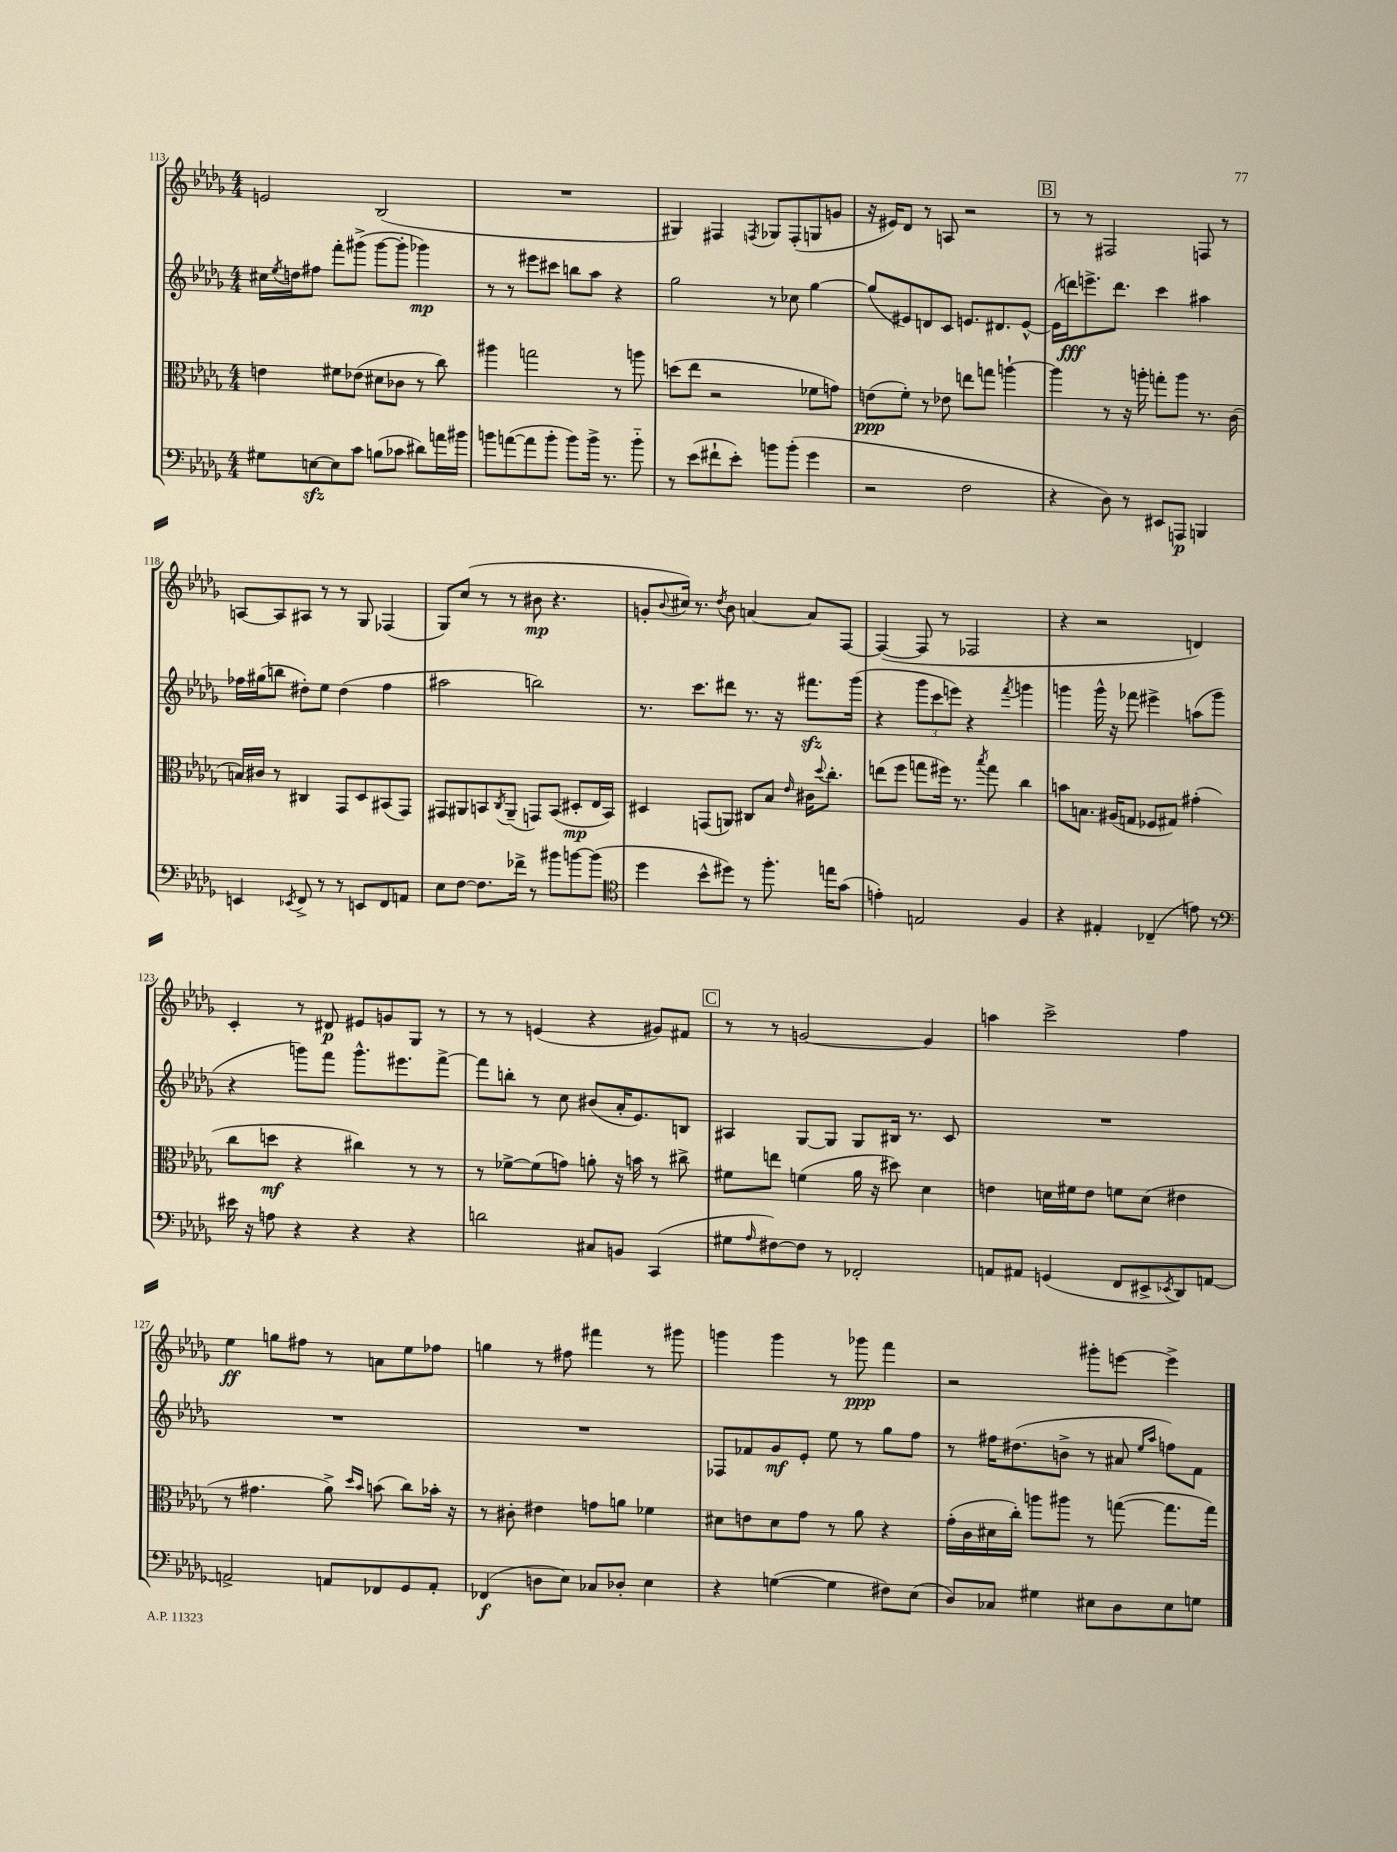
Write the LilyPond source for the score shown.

<<
\new StaffGroup <<
\new Staff = "s0" {
    \clef treble \key des \major \numericTimeSignature \time 4/4
    e'2 bes2( |
    R1 |
    gis4) fis4 \acciaccatura { f8 } ges8 f8-.( g8 g'8 |
    r16 eis'16) des'8 r8 a8 r2 |
    \mark \markup { \box "B" } r8 r8 fis2 f8 r8 |
    a8~ a8 ais8 r8 r8 ges8 fes4( |
    ges8) c''8( r8 r8 bis'8\mp r4. |
    g'8-. \appoggiatura { bes'8 } cis''16) r8. \acciaccatura { des''8 } bes'8 a'4~ a'8 f8~ |
    f4~( f8 r8 fes2 |
    r4 r2 d'4) |
    c'4-. r8 dis'8\p eis'8 g'8 ges8 r8 |
    r8 r8 e'4( r4 gis'8) fis'8 |
    \mark \markup { \box "C" } r8 r8 g'2~ g'4 |
    a''4 c'''2-> f''4 |
    ees''4\ff g''8 fis''8 r8 a'8 ees''8 fes''8 |
    g''4 r8 fis''8 fis'''4 r8 gis'''8 |
    g'''4 g'''4 r8 ges'''8\ppp f'''4 |
    r2 gis'''8-. e'''8~ e'''4-> \bar "|." |
}
\new Staff = "s1" {
    \clef treble \key des \major \numericTimeSignature \time 4/4
    cis''16 \acciaccatura { ees''8 } d''16 fis''8 f'''8-. gis'''8->( gis'''8~ gis'''8-. ges'''4\mp) |
    r8 r8 eis'''8 cis'''8 b''8 aes''8 r4 |
    ges''2 r8 ces''8 ges''4~ |
    ges''8( eis'8) d'8 c'8 e'8. dis'8. e'8~-^ |
    \mark \markup { \box "B" } e'16( d'''16\fff) e'''8.-> d'''8. c'''4 ais''4 |
    fes''16 gis''16( b''8 dis''8-.) ees''8 dis''4( fes''4 |
    ais''2 b''2) |
    r8. c'''8. dis'''8 r8. r16 fis'''8.\sfz ges'''16( |
    r4 \tuplet 3/2 { ges'''8 c'''8 e'''8) } r4 \acciaccatura { f'''8 } g'''4 |
    g'''4 g'''16-^ r16 fes'''8 eis'''4-> a''8( g'''8 |
    r4 g'''8) f'''8 g'''8.-^ eis'''8. f'''8~-> |
    f'''8 b''8-. r8 c''8 bis'8( aes'16-. ees'8.) b8 |
    \mark \markup { \box "C" } ais4 ges8~ ges8 ges8 bis16 r8. c'8 |
    R1 |
    R1 |
    R1 |
    fes8 fes'8 ges'8\mf ees'8-. ees''8 r8 ges''8 f''8 |
    r8 fis''16 dis''8.( b'8-> r8 ais'8 \grace { ees''16 aes''16 } f''8) f'8 \bar "|." |
}
\new Staff = "s2" {
    \clef alto \key des \major \numericTimeSignature \time 4/4
    e'4 fis'8 ees'8( dis'8 ces'8 r8 c''8) |
    ais''4 g''2 r8 a''8 |
    d''8( ees''8 r2 fes'8 g'8) |
    e'8\ppp( f'8-.) r8 ees'8 e''8 g''8 a''4~-! |
    \mark \markup { \box "B" } a''4 r8 r16 a''16-. g''8-. a''8 r8. c'16( |
    b16) cis'16 r8 cis4 ges,8 des8 bis,8( ges,8) |
    gis,8 ais,8 b,8 \acciaccatura { c8 } ais,8--( g,8) b,8( dis8-.\mp ees16 b,16) |
    dis4 g,8( a,8) cis8 bes8 \grace { ees'16 } cis'16 \appoggiatura { des''8 } c''8.-. |
    e''8( f''8 g''8 fis''16) r8. \acciaccatura { bes''8 } g''8 c''4 |
    b'8 b8. ais16( g8 fes8 gis8) gis'4-.( |
    c''8 d''8\mf r4 cis''4) r8 r8 |
    r8 fes'8~-> fes'8( g'8) a'8-. r16 b'16 r8 cis''8-> |
    \mark \markup { \box "C" } fis'8 e''8 f'4( aes'16 r16 dis''8) des'4 |
    e'4 d'16 fis'16 e'8 f'8 d'8( eis'4 |
    r8 gis'4. aes'8->) \grace { des''16 bes'16 } b'8( c''8) bes'16-. r16 |
    r8 cis'8-. eis'4 g'8 a'8 fes'4 |
    dis'8 e'8 dis'8 ges'8 r8 aes'8 r4 |
    ges'16-.( c'16 dis'16 c''16-.) a''8 ais''8 r8 g''8~( g''8. g''16) \bar "|." |
}
\new Staff = "s3" {
    \clef bass \key des \major \numericTimeSignature \time 4/4
    gis8 e8~\sfz e8 c'8 b8( ces'8 dis'8) a'16 bis'16 |
    b'8 a'8~( a'8 b'8-. b'8) b'16-> r8. b'8-_ |
    r8 ees'8( fis'8-! ees'8-.) b'8 b'8-.( ges'4 |
    r2 f2 |
    \mark \markup { \box "B" } r4 des8) r8 eis,8 a,,8\p b,,4 |
    e,4 \acciaccatura { ees,8 } f,8-> r8 r8 e,8 f,8 a,8 |
    ees8 f8~ f8. fes'16-> r8 bis'8 b'8~ b'8( |
    \clef tenor des''4 bes'8-^ dis''8) r8 f''8.-. e''16 ges'8( |
    e'4-.) e2 f4 |
    r4 eis4-. ces4--( e'8) r8 |
    \clef bass eis'16 r16 a8 r4 r4 r4 |
    d'2 cis8 b,8 c,4( |
    \mark \markup { \box "C" } gis8 \grace { aes16 } fis8~) fis8 r8 fes,2-. |
    a,8 ais,8 g,4( f,8 eis,8-> \acciaccatura { ees,8 } des,8) a,8~ |
    a,2-> a,8 fes,8 ges,8 a,8-. |
    fes,4\f( d8 ees8) ces8 des8-. ees4 |
    r4 g4~( g4 fis8) ees8( |
    des8) ces8 gis4 eis8 des8 eis8 g8 \bar "|." |
}
>>
>>
\layout { \context { \Score currentBarNumber = #113 } }
